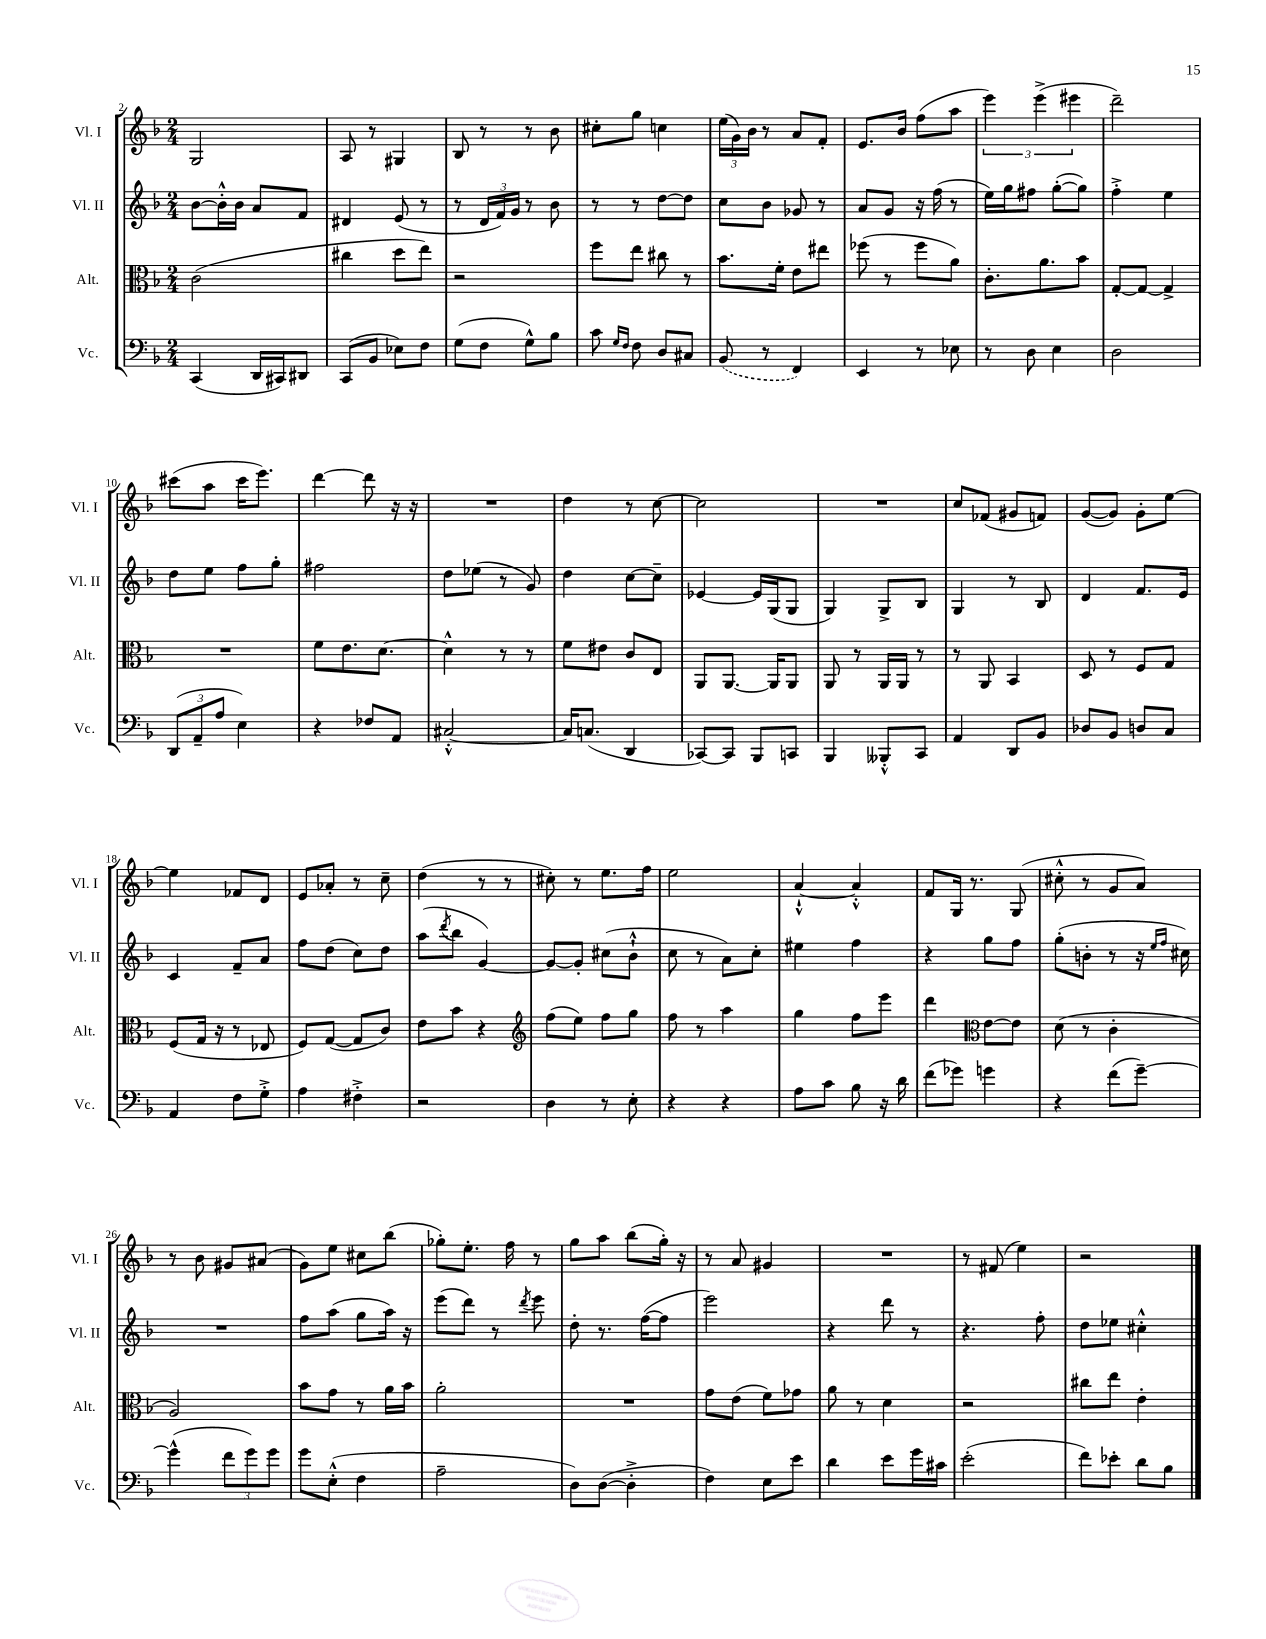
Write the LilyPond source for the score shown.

<<
\new StaffGroup <<
\new Staff = "s0" \with { instrumentName = "Vl. I" shortInstrumentName = "Vl. I" } {
    \clef treble \key f \major \numericTimeSignature \time 2/4
    g2 |
    a8 r8 gis4 |
    bes8 r8 r8 bes'8 |
    cis''8-. g''8 c''4 |
    \tuplet 3/2 { e''16( g'16) bes'16 } r8 a'8 f'8-. |
    e'8. bes'16 f''8( a''8 |
    \tuplet 3/2 { e'''4) e'''4->( eis'''4 } |
    d'''2--) |
    cis'''8( a''8 cis'''16 e'''8.) |
    d'''4~ d'''8 r16 r16 |
    R2 |
    d''4 r8 c''8~ |
    c''2 |
    R2 |
    c''8 fes'8( gis'8 f'8) |
    g'8~( g'8) g'8-. e''8~ |
    e''4 fes'8 d'8 |
    e'8 aes'8-. r8 c''8-- |
    d''4( r8 r8 |
    cis''8-.) r8 e''8. f''16 |
    e''2 |
    a'4~-!-^ a'4-.-^ |
    f'8 g16 r8. g8( |
    cis''8-.-^ r8 g'8 a'8) |
    r8 bes'8 gis'8 ais'8( |
    g'8) e''8 cis''8 bes''8( |
    ges''8-.) e''8.-. f''16 r8 |
    g''8 a''8 bes''8( g''16-.) r16 |
    r8 a'8 gis'4 |
    R2 |
    r8 fis'8( e''4) |
    r2 \bar "|." |
}
\new Staff = "s1" \with { instrumentName = "Vl. II" shortInstrumentName = "Vl. II" } {
    \clef treble \key f \major \numericTimeSignature \time 2/4
    bes'8~ bes'16-.-^ bes'16 a'8 f'8 |
    dis'4 e'8( r8 |
    r8 \tuplet 3/2 { d'16 f'16) g'16 } r8 bes'8 |
    r8 r8 d''8~ d''8 |
    c''8 bes'8 ges'8 r8 |
    a'8 g'8 r16 f''16( r8 |
    e''16) g''16 fis''8 g''8~-.( g''8) |
    f''4-.-> e''4 |
    d''8 e''8 f''8 g''8-. |
    fis''2 |
    d''8 ees''8( r8 g'8) |
    d''4 c''8~ c''8-- |
    ees'4~ ees'16 g16( g8 |
    g4) g8-> bes8 |
    g4 r8 bes8 |
    d'4 f'8. e'16 |
    c'4 f'8-- a'8 |
    f''8 d''8( c''8) d''8 |
    a''8( \acciaccatura { d'''8 } bes''8 g'4~) |
    g'8~ g'8-. cis''8( bes'8-!-^ |
    c''8 r8 a'8) c''8-. |
    eis''4 f''4 |
    r4 g''8 f''8 |
    g''8-.( b'8-. r8 r16 \grace { e''16 f''16 } cis''16) |
    R2 |
    f''8 a''8( g''8 a''16) r16 |
    e'''8( d'''8) r8 \acciaccatura { d'''8 } e'''8 |
    d''8-. r8. f''16~( f''8 |
    e'''2) |
    r4 d'''8 r8 |
    r4. f''8-. |
    d''8 ees''8 cis''4-.-^ \bar "|." |
}
\new Staff = "s2" \with { instrumentName = "Alt." shortInstrumentName = "Alt." } {
    \clef alto \key f \major \numericTimeSignature \time 2/4
    c'2( |
    cis''4 d''8 e''8) |
    r2 |
    f''8 e''8 cis''8 r8 |
    bes'8. f'16-. e'8 eis''8 |
    fes''8( r8 fes''8 a'8) |
    c'8.-. a'8. bes'8 |
    g8~-. g8~ g4-> |
    R2 |
    f'8 e'8. d'8.~ |
    d'4-^ r8 r8 |
    f'8 eis'8 c'8 e8 |
    a,8 a,8.~ a,16 a,8 |
    a,8 r8 a,16 a,16 r8 |
    r8 a,8 bes,4 |
    d8 r8 f8 g8 |
    f8( g16 r16 r8 ees8 |
    f8) g8~( g8 c'8) |
    e'8 bes'8 r4 |
    \clef treble f''8( e''8) f''8 g''8 |
    f''8 r8 a''4 |
    g''4 f''8 e'''8 |
    d'''4 \clef alto e'8~ e'8 |
    d'8( r8 c'4-. |
    a2) |
    bes'8 g'8 r8 a'16 bes'16 |
    a'2-. |
    R2 |
    g'8 e'8( f'8) ges'8 |
    a'8 r8 d'4 |
    r2 |
    cis''8 e''8 e'4-. \bar "|." |
}
\new Staff = "s3" \with { instrumentName = "Vc." shortInstrumentName = "Vc." } {
    \clef bass \key f \major \numericTimeSignature \time 2/4
    c,4( d,16 cis,16) dis,8 |
    c,8( bes,8 ees8) f8 |
    g8( f8 g8-^) bes8 |
    c'8 \grace { g16 f16 } f8 d8 cis8 |
    \once \slurDashed bes,8( r8 f,4) |
    e,4 r8 ees8 |
    r8 d8 e4 |
    d2 |
    \tuplet 3/2 { d,8( a,8-- a8 } e4) |
    r4 fes8 a,8 |
    cis2~-.-^ |
    cis16 c8.( d,4 |
    ces,8~) ces,8 bes,,8 c,8 |
    bes,,4 beses,,8-.-^ c,8 |
    a,4 d,8 bes,8 |
    des8 bes,8 d8 c8 |
    a,4 f8 g8-.-> |
    a4 fis4-.-> |
    r2 |
    d4 r8 e8-. |
    r4 r4 |
    a8 c'8 bes8 r16 d'16 |
    f'8( ges'8) g'4 |
    r4 f'8( g'8~--) |
    g'4-^( \tuplet 3/2 { f'8 g'8) g'8 } |
    g'8 e8-.-^( f4 |
    a2-- |
    d8) d8~( d4-.-> |
    f4) e8 e'8 |
    d'4 e'8 g'16 cis'16 |
    e'2-.( |
    f'8) ees'8-. d'8 bes8 \bar "|." |
}
>>
>>
\layout { \context { \Score currentBarNumber = #2 } }
